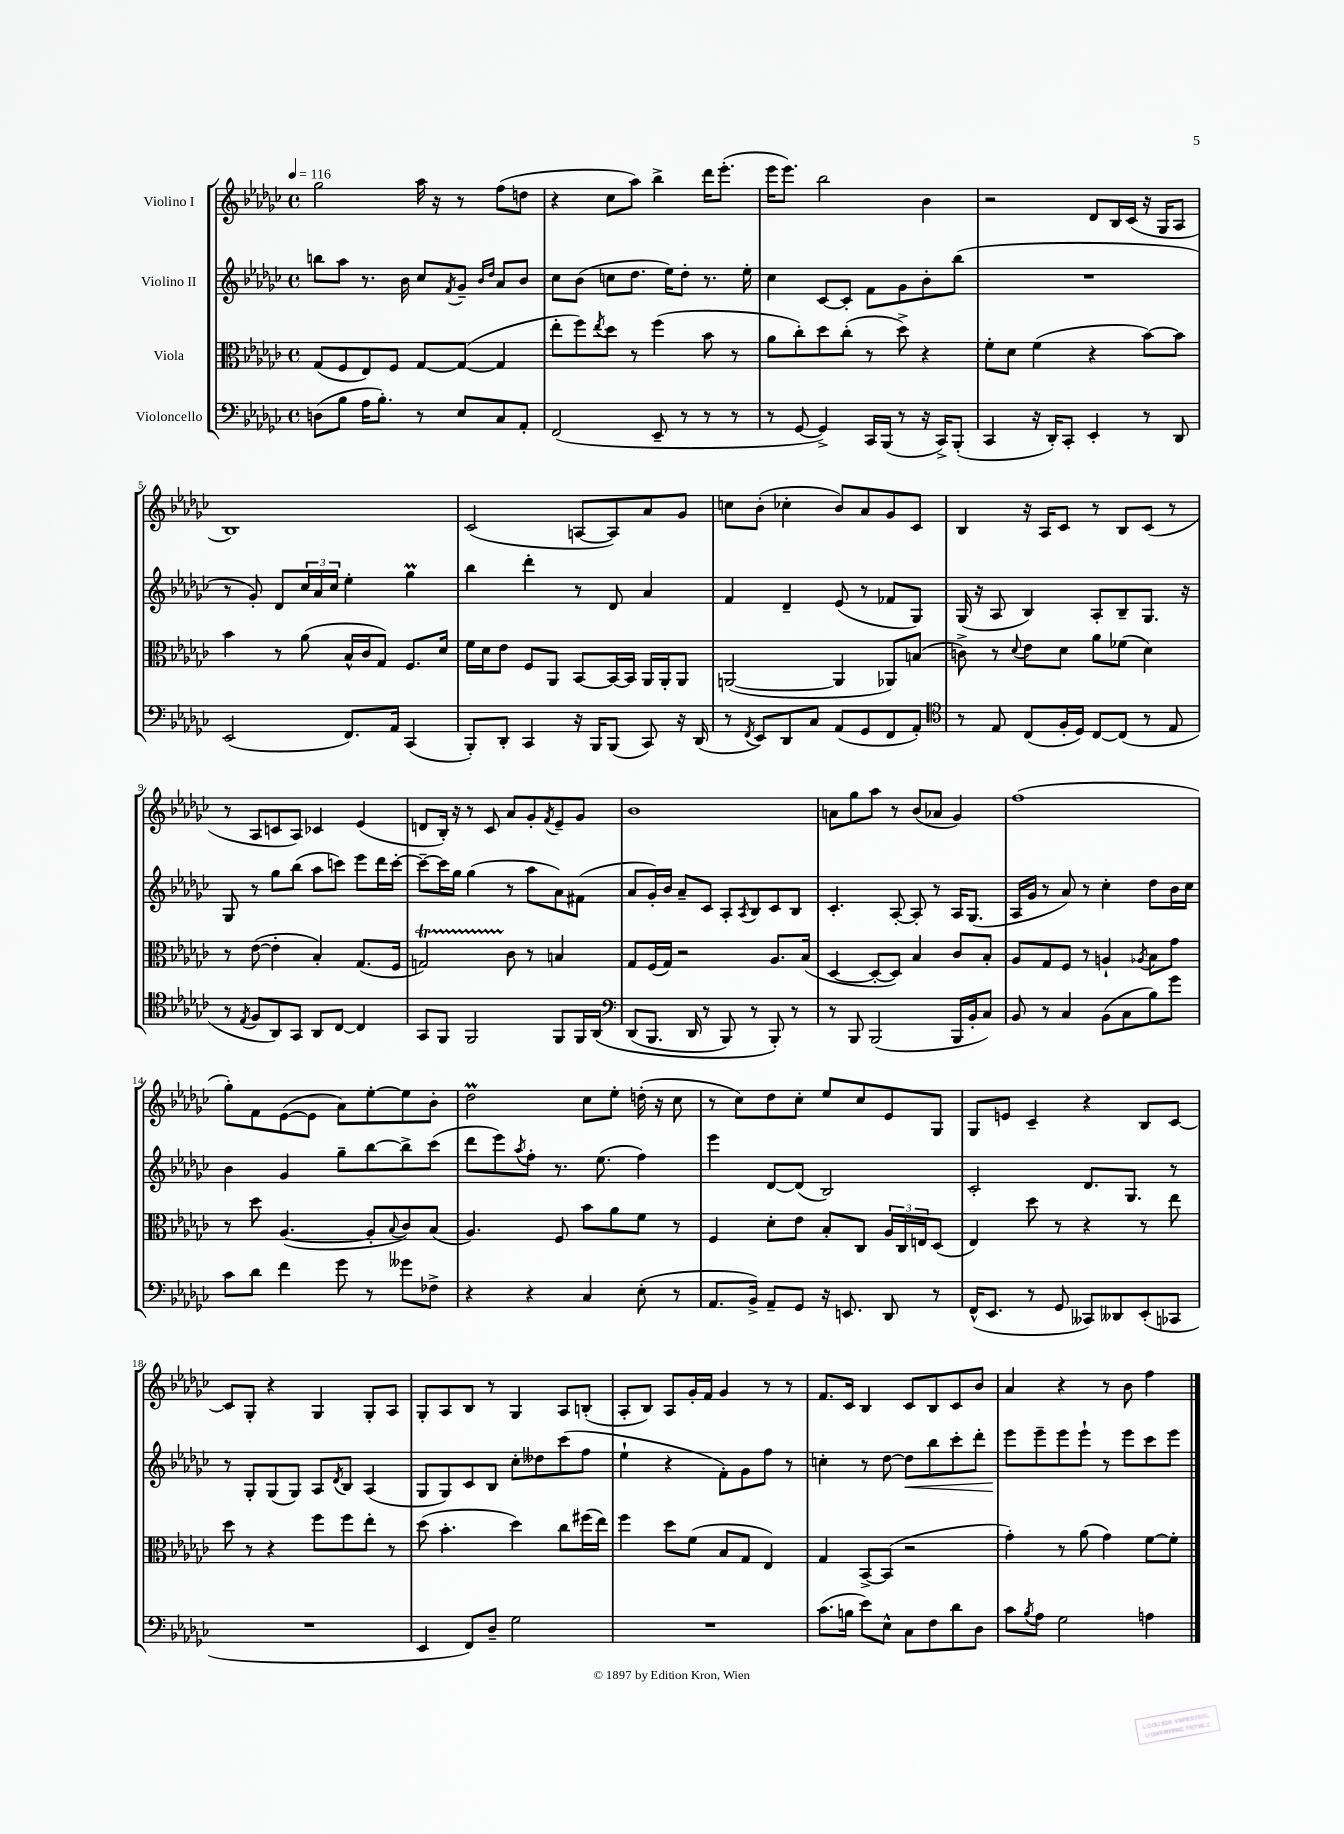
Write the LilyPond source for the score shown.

<<
\new StaffGroup <<
\new Staff = "s0" \with { instrumentName = "Violino I" } {
    \clef treble \key ges \major \defaultTimeSignature \time 4/4 \tempo 4 = 116
    ges''2 aes''16 r16 r8 f''8( d''8 |
    r4 ces''8 aes''8) bes''4-> des'''16 ees'''8.-.( |
    ees'''16 ees'''8.) bes''2 bes'4 |
    r2 des'8 bes16 ces'16( r16 ges16 aes8 |
    bes1) |
    ces'2( a8~ a8) aes'8 ges'8 |
    c''8 bes'8-.( ces''4-. bes'8) aes'8 ges'8 ces'8 |
    bes4 r16 aes16 ces'8 r8 bes8 ces'8( r8 |
    r8 aes8 c'8 aes8) ces'4 ees'4( |
    d'8 bes16-.) r16 r8 ces'8 aes'8 ges'8-. \acciaccatura { f'8 } ees'8-- ges'8 |
    bes'1 |
    a'8 ges''8 aes''8 r8 bes'8( aes'8 ges'4) |
    f''1( |
    ges''8-.) f'8 ees'8~( ees'8 aes'8) ees''8~-. ees''8 bes'8-. |
    des''2\prall ces''8 ees''8-. d''16-.( r16 ces''8 |
    r8 ces''8) des''8 ces''8-. ees''8 ces''8 ees'8 ges8 |
    ges8 e'8 ces'4-- r4 bes8 ces'8~ |
    ces'8 ges8-. r4 ges4 ges8-. aes8 |
    ges8-. aes8 bes8 r8 ges4 aes8 b8-.( |
    aes8-. bes8) aes8 ges'16-. f'16 ges'4 r8 r8 |
    f'8. ces'16 bes4 ces'8 bes8 ces'8 bes'8 |
    aes'4 r4 r8 bes'8 f''4 \bar "|." |
}
\new Staff = "s1" \with { instrumentName = "Violino II" } {
    \clef treble \key ges \major \defaultTimeSignature \time 4/4
    b''8 aes''8 r8. bes'16 ces''8 \acciaccatura { f'8 } ges'8-- \grace { bes'16 des''16 } aes'8 bes'8 |
    ces''8 bes'8( c''8 des''8. ees''16) des''8-. r8. ees''16-. |
    ces''4 ces'8~ ces'8-. f'8 ges'8 bes'8-. bes''8( |
    R1 |
    r8 ges'8-.) des'8 \tuplet 3/2 { ces''16 aes'16 ces''16 } ees''4-. ges''4\prall |
    bes''4 des'''4-. r8 des'8 aes'4 |
    f'4 des'4-- ees'8( r8 fes'8 ges8) |
    ges16( r16 aes8 bes4) aes8-. bes8-- ges8. r16 |
    ges8 r8 ges''8 bes''8( aes''8 c'''8) ees'''8 des'''16 c'''16~-. |
    c'''8~-- c'''16 ges''16 ges''4( r8 aes''8 aes'8) fis'8( |
    aes'8 ges'16-.) bes'16 aes'8-- ces'8 aes8-. \acciaccatura { aes8 } bes8 ces'8 bes8 |
    ces'4.-. aes8~-. aes8-. r8 aes16 ges8.( |
    aes16 ges'16 r8 aes'8) r8 ces''4-. des''8 bes'16 ces''16 |
    bes'4 ges'4 ges''8-- bes''8~ bes''8-> ces'''8( |
    des'''8 ees'''8) \acciaccatura { aes''8 } f''8-. r8. ees''8.( f''4) |
    ees'''4 des'8~ des'8( bes2) |
    ces'2-. des'8. ges8. r8 |
    r8 ges8-. ges8( ges8) aes8 \acciaccatura { des'8 } bes8 aes4( |
    ges8 ges8) ces'8 bes8 ces''8-. deses''8 ces'''8( f''8 |
    ees''4-! r4 f'8-.) ges'8 f''8 r8 |
    c''4-. r8 des''8~ des''8\< bes''8 ces'''8-. des'''8-. |
    ees'''8\! ees'''8-- ees'''8 ees'''8-! r8 ees'''8 ces'''8 ees'''8 \bar "|." |
}
\new Staff = "s2" \with { instrumentName = "Viola" } {
    \clef alto \key ges \major \defaultTimeSignature \time 4/4
    ges8( f8 ees8) f8 ges8~ ges8~( ges4 |
    ees''8-. f''8) \acciaccatura { ees''8 } des''8 r8 f''4( bes'8 r8 |
    aes'8 ces''8-.) des''8 ces''8-.( r8 des''8->) r4 |
    f'8-. des'8 f'4( r4 bes'8~) bes'8 |
    bes'4 r8 aes'8( bes16-^ ces'16 ges8) f8. des'16 |
    f'16 des'16 ees'8 f8 aes,8 bes,8~ bes,16~ bes,16 aes,16 aes,16-. aes,8 |
    a,2~( a,4 aes,8) b8( |
    c'8->) r8 \appoggiatura { des'8 } ees'8 des'8 aes'8 fes'8( des'4) |
    r8 ees'8~( ees'4-. bes4-.) ges8.( f16 |
    g2\startTrillSpan) ces'8\stopTrillSpan r8 b4 |
    ges8 f16( ges16) r2 aes8. bes16( |
    des4~ des8~-. des8) bes4 ces'8 bes8-. |
    aes8 ges8 f8 r8 a4-! \acciaccatura { aes8 } bes8 ges'8 |
    r8 des''8 aes4.~( aes8-. \appoggiatura { bes8 } ces'8) bes8( |
    aes4.) f8 bes'8 aes'8 f'8 r8 |
    f4 des'8-. ees'8 bes8-. ces8 \tuplet 3/2 { aes16 ces16 e16 } des8( |
    ees4) des''8 r8 r4 r8 ees''8 |
    des''8 r8 r4 f''8 f''8 ees''8-. r8 |
    des''8( bes'4.-. des''4) ces''8 fis''16( ees''16) |
    f''4 des''8 f'8( bes8 ges8 ees4) |
    ges4 bes,8~-> bes,8( r2 |
    ges'4-.) r8 aes'8( ges'4) f'8~ f'8-. \bar "|." |
}
\new Staff = "s3" \with { instrumentName = "Violoncello" } {
    \clef bass \key ges \major \defaultTimeSignature \time 4/4
    d8( bes8 aes16 bes8.-.) r8 ees8 ces8 aes,8-. |
    f,2( ees,8-- r8 r8 r8 |
    r8 ges,8~ ges,4->) ces,16 bes,,16( r8 r16 ces,16->) bes,,8-.( |
    ces,4 r16 des,16-.) ces,8-. ees,4-. r8 des,8 |
    ees,2( f,8.) aes,16 ces,4( |
    bes,,8-.) des,8-. ces,4 r16 bes,,16 bes,,8( ces,8) r16 des,16( |
    r8 \acciaccatura { f,8 } ees,8) des,8 ces8 aes,8( ges,8 f,8 aes,8-.) |
    \clef tenor r8 ees8 ces8( f16-. des16) ces8~ ces8( r8 ees8 |
    r8 \acciaccatura { ees8 } f8 aes,8) ges,8 aes,8 ces8~ ces4 |
    ges,8 f,8 f,2 f,8 f,16 aes,16\( |
    \clef bass des,8( bes,,8. des,16 r8 bes,,8) r8 bes,,8-.\) r8 |
    r8 bes,,8 bes,,2( bes,,16 bes,16-. ces8) |
    bes,8 r8 ces4 bes,8( ces8 bes8) ges'8 |
    ces'8 des'8 f'4 ges'8 r8 geses'8 fes8-> |
    r4 r4 ces4 ees8-.( r8 |
    aes,8. bes,16->) aes,8-- ges,8 r16 e,8. des,8 r8 |
    f,16-^( ees,8. r8 ges,8 ceses,8) deses,8 ees,8-.( ces,8 |
    R1 |
    ees,4 f,8) des8-- ges2 |
    R1 |
    ces'8.( b16 ees'8) ees8-^ ces8 f8 des'8 des8 |
    ces'8 \acciaccatura { bes8 } aes8 ges2 a4 \bar "|." |
}
>>
>>
